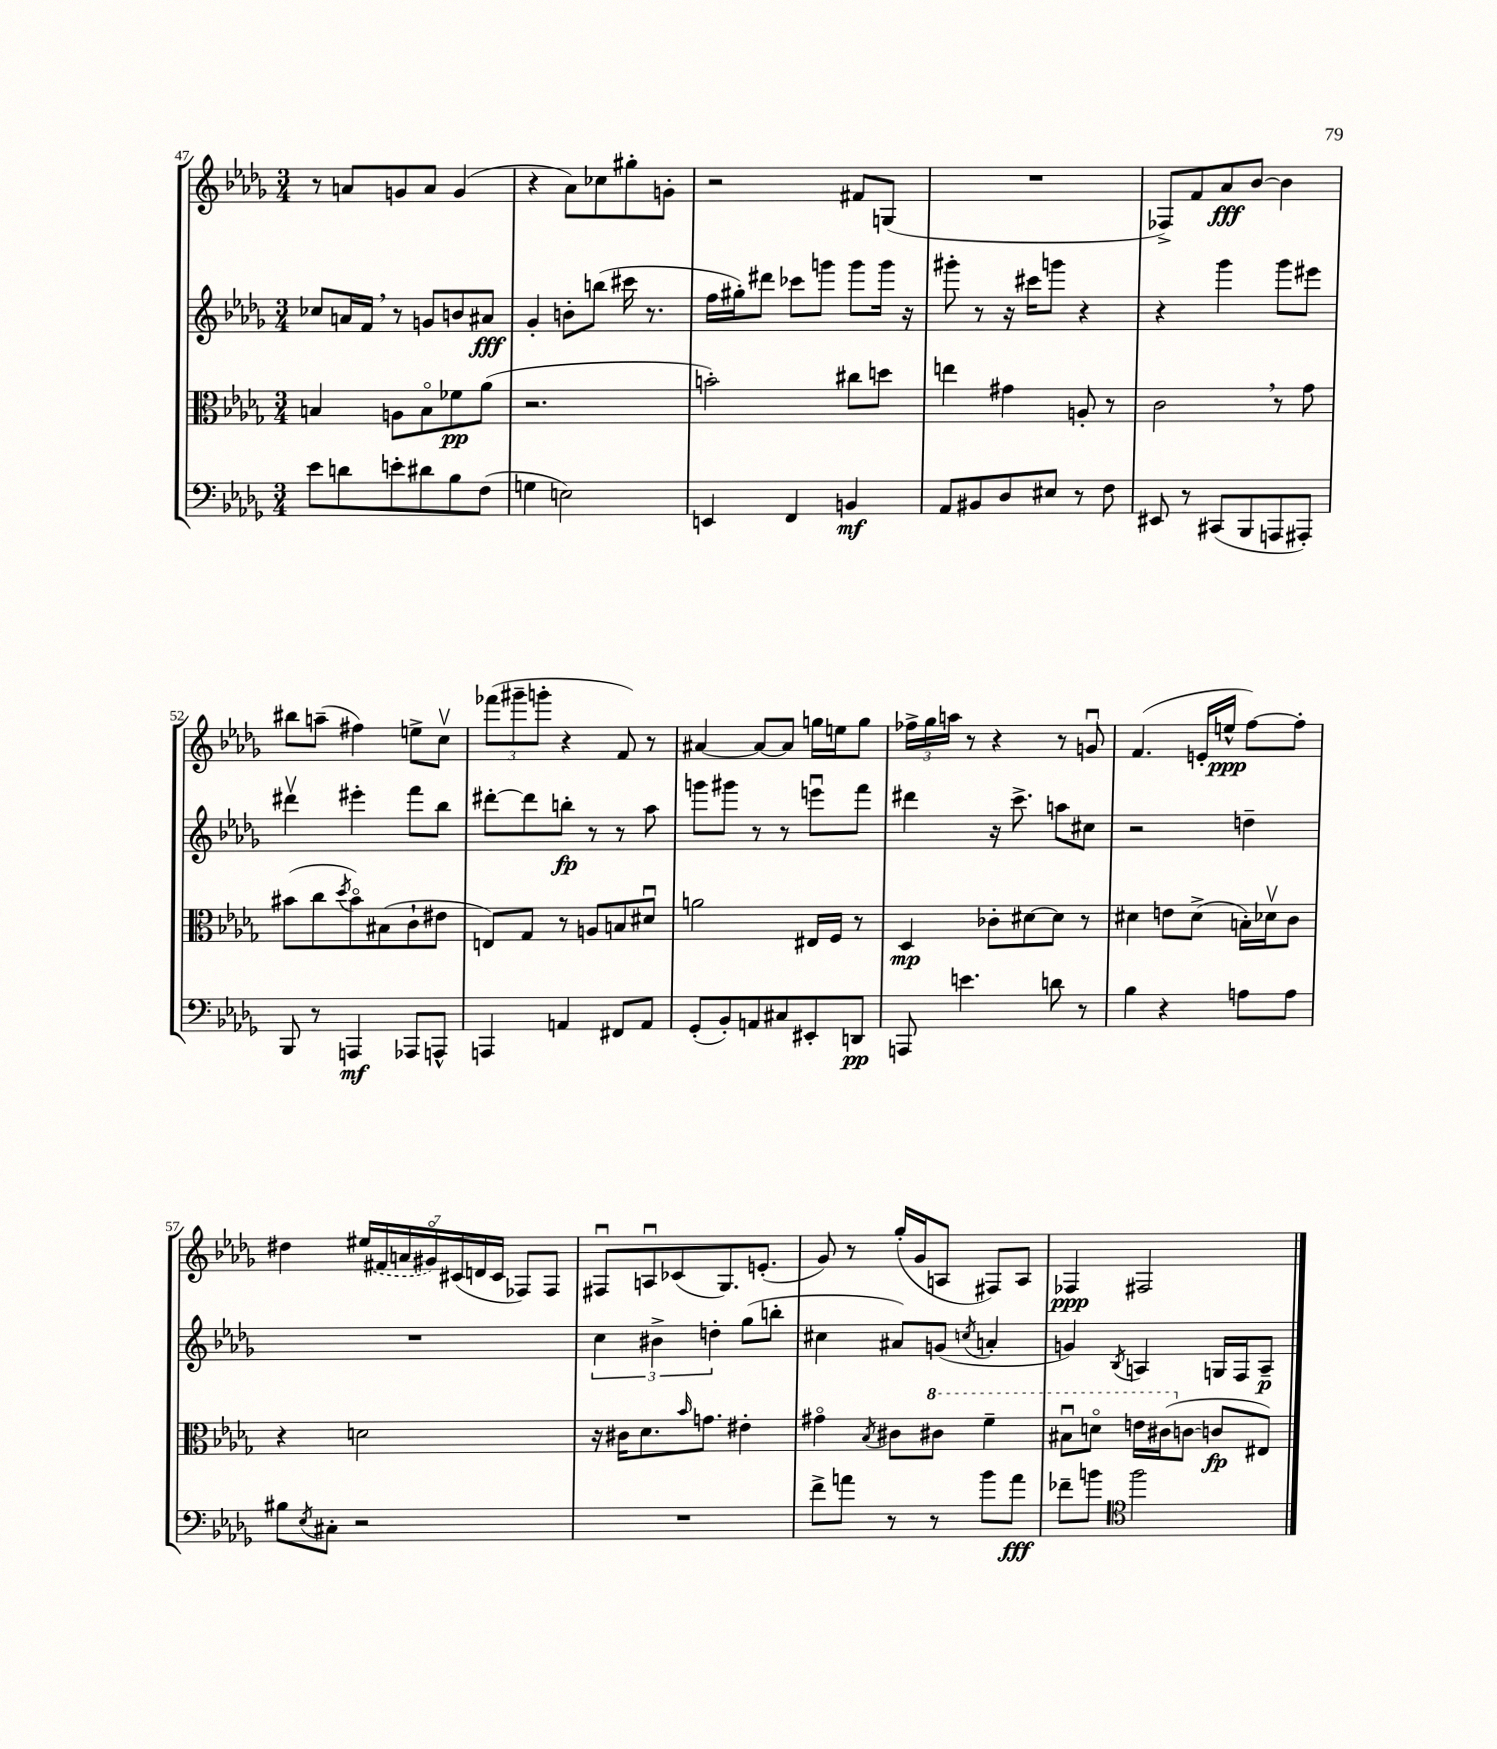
<<
\new StaffGroup <<
\new Staff = "s0" {
    \clef treble \key des \major \numericTimeSignature \time 3/4
    r8 a'8 g'8 a'8 g'4( |
    r4 aes'8) ces''8 gis''8-. g'8-. |
    r2 fis'8 g8( |
    R2. |
    fes8->) f'8 aes'8\fff bes'8~ bes'4 |
    bis''8 a''8--( fis''4) e''8-> c''8\upbow |
    \tuplet 3/2 { fes'''8( gis'''8-- g'''8-. } r4 f'8) r8 |
    ais'4~ ais'8~ ais'8 g''16 e''16 g''8 |
    \tuplet 3/2 { fes''16-> ges''16 a''16 } r8 r4 r8 g'8\downbow |
    f'4.( e'16-. e''16-^\ppp f''8~) f''8-. |
    dis''4 \tuplet 7/4 { \once \slurDashed eis''16( fis'16 a'16 gis'16\flageolet) cis'16( d'16 cis'16 } fes8) fes8 |
    fis8\downbow a8\downbow ces'8( ges8.) e'8.-.( |
    ges'8) r8 ges''16-.( ges'16 a8 fis8) a8 |
    fes4\ppp fis2 \bar "|." |
}
\new Staff = "s1" {
    \clef treble \key des \major \numericTimeSignature \time 3/4
    ces''8 a'16 f'16 \breathe r8 g'8 b'8 ais'8\fff |
    ges'4-. b'8-. b''8( cis'''16 r8. |
    f''16 gis''16-.) dis'''8 ces'''8 g'''8 g'''8 g'''16 r16 |
    gis'''8-. r8 r16 cis'''16 g'''8 r4 |
    r4 ges'''4 ges'''8 eis'''8 |
    dis'''4\upbow eis'''4-. f'''8 bes''8 |
    dis'''8~-. dis'''8 b''8-.\fp r8 r8 aes''8 |
    g'''8 gis'''8 r8 r8 e'''8\downbow f'''8 |
    dis'''4 r16 c'''8.-> a''8 cis''8 |
    r2 d''4-- |
    R2. |
    \tuplet 3/2 { c''4 bis'4-> d''4-. } ges''8( b''8-. |
    cis''4 ais'8) g'8( \acciaccatura { c''8 } a'4-. |
    g'4) \acciaccatura { bes8 } a4 g16 f16 a8--\p \bar "|." |
}
\new Staff = "s2" {
    \clef alto \key des \major \numericTimeSignature \time 3/4
    b4 a8 b8\flageolet fes'8\pp aes'8( |
    r2. |
    b'2-.) cis''8 d''8 |
    e''4 gis'4 a8-. r8 |
    c'2 \breathe r8 ges'8 |
    bis'8( c''8 \acciaccatura { des''8 } bis'8\flageolet) bis8( c'8-! eis'8 |
    e8) ges8 r8 a8 b8 dis'8\downbow |
    a'2 eis16 f16 r8 |
    des4\mp ces'8-. dis'8~ dis'8 r8 |
    dis'4 e'8 dis'8->( b16-.) des'16\upbow c'8 |
    r4 d'2 |
    r16 cis'16 des'8. \grace { bes'16 } g'8. eis'4-. |
    gis'4\flageolet \acciaccatura { bes8 } cis'8 \ottava #1 cis''8 f''4-- |
    bis'8\downbow d''8\flageolet e''16 cis''16( \ottava #0 c'!8~ c'!8\fp eis8) \bar "|." |
}
\new Staff = "s3" {
    \clef bass \key des \major \numericTimeSignature \time 3/4
    ees'8 d'8 e'8-. dis'8 bes8 f8( |
    g4 e2) |
    e,4 f,4 b,4\mf |
    aes,8 bis,8 des8 eis8 r8 f8 |
    eis,8 r8 cis,8( bes,,8 a,,8 ais,,8-.) |
    bes,,8 r8 a,,4\mf aes,,8 a,,8-^ |
    a,,4 a,4 fis,8 a,8 |
    ges,8-.( bes,8-.) a,8 cis8 eis,8-. d,8\pp |
    a,,8 e'4. d'8 r8 |
    bes4 r4 a8 a8 |
    bis8 \acciaccatura { ees8 } cis8-. r2 |
    R2. |
    f'8-> a'8 r8 r8 bes'8 a'8\fff |
    fes'8-- b'8 \clef tenor f''2 \bar "|." |
}
>>
>>
\layout { \context { \Score currentBarNumber = #47 } }
